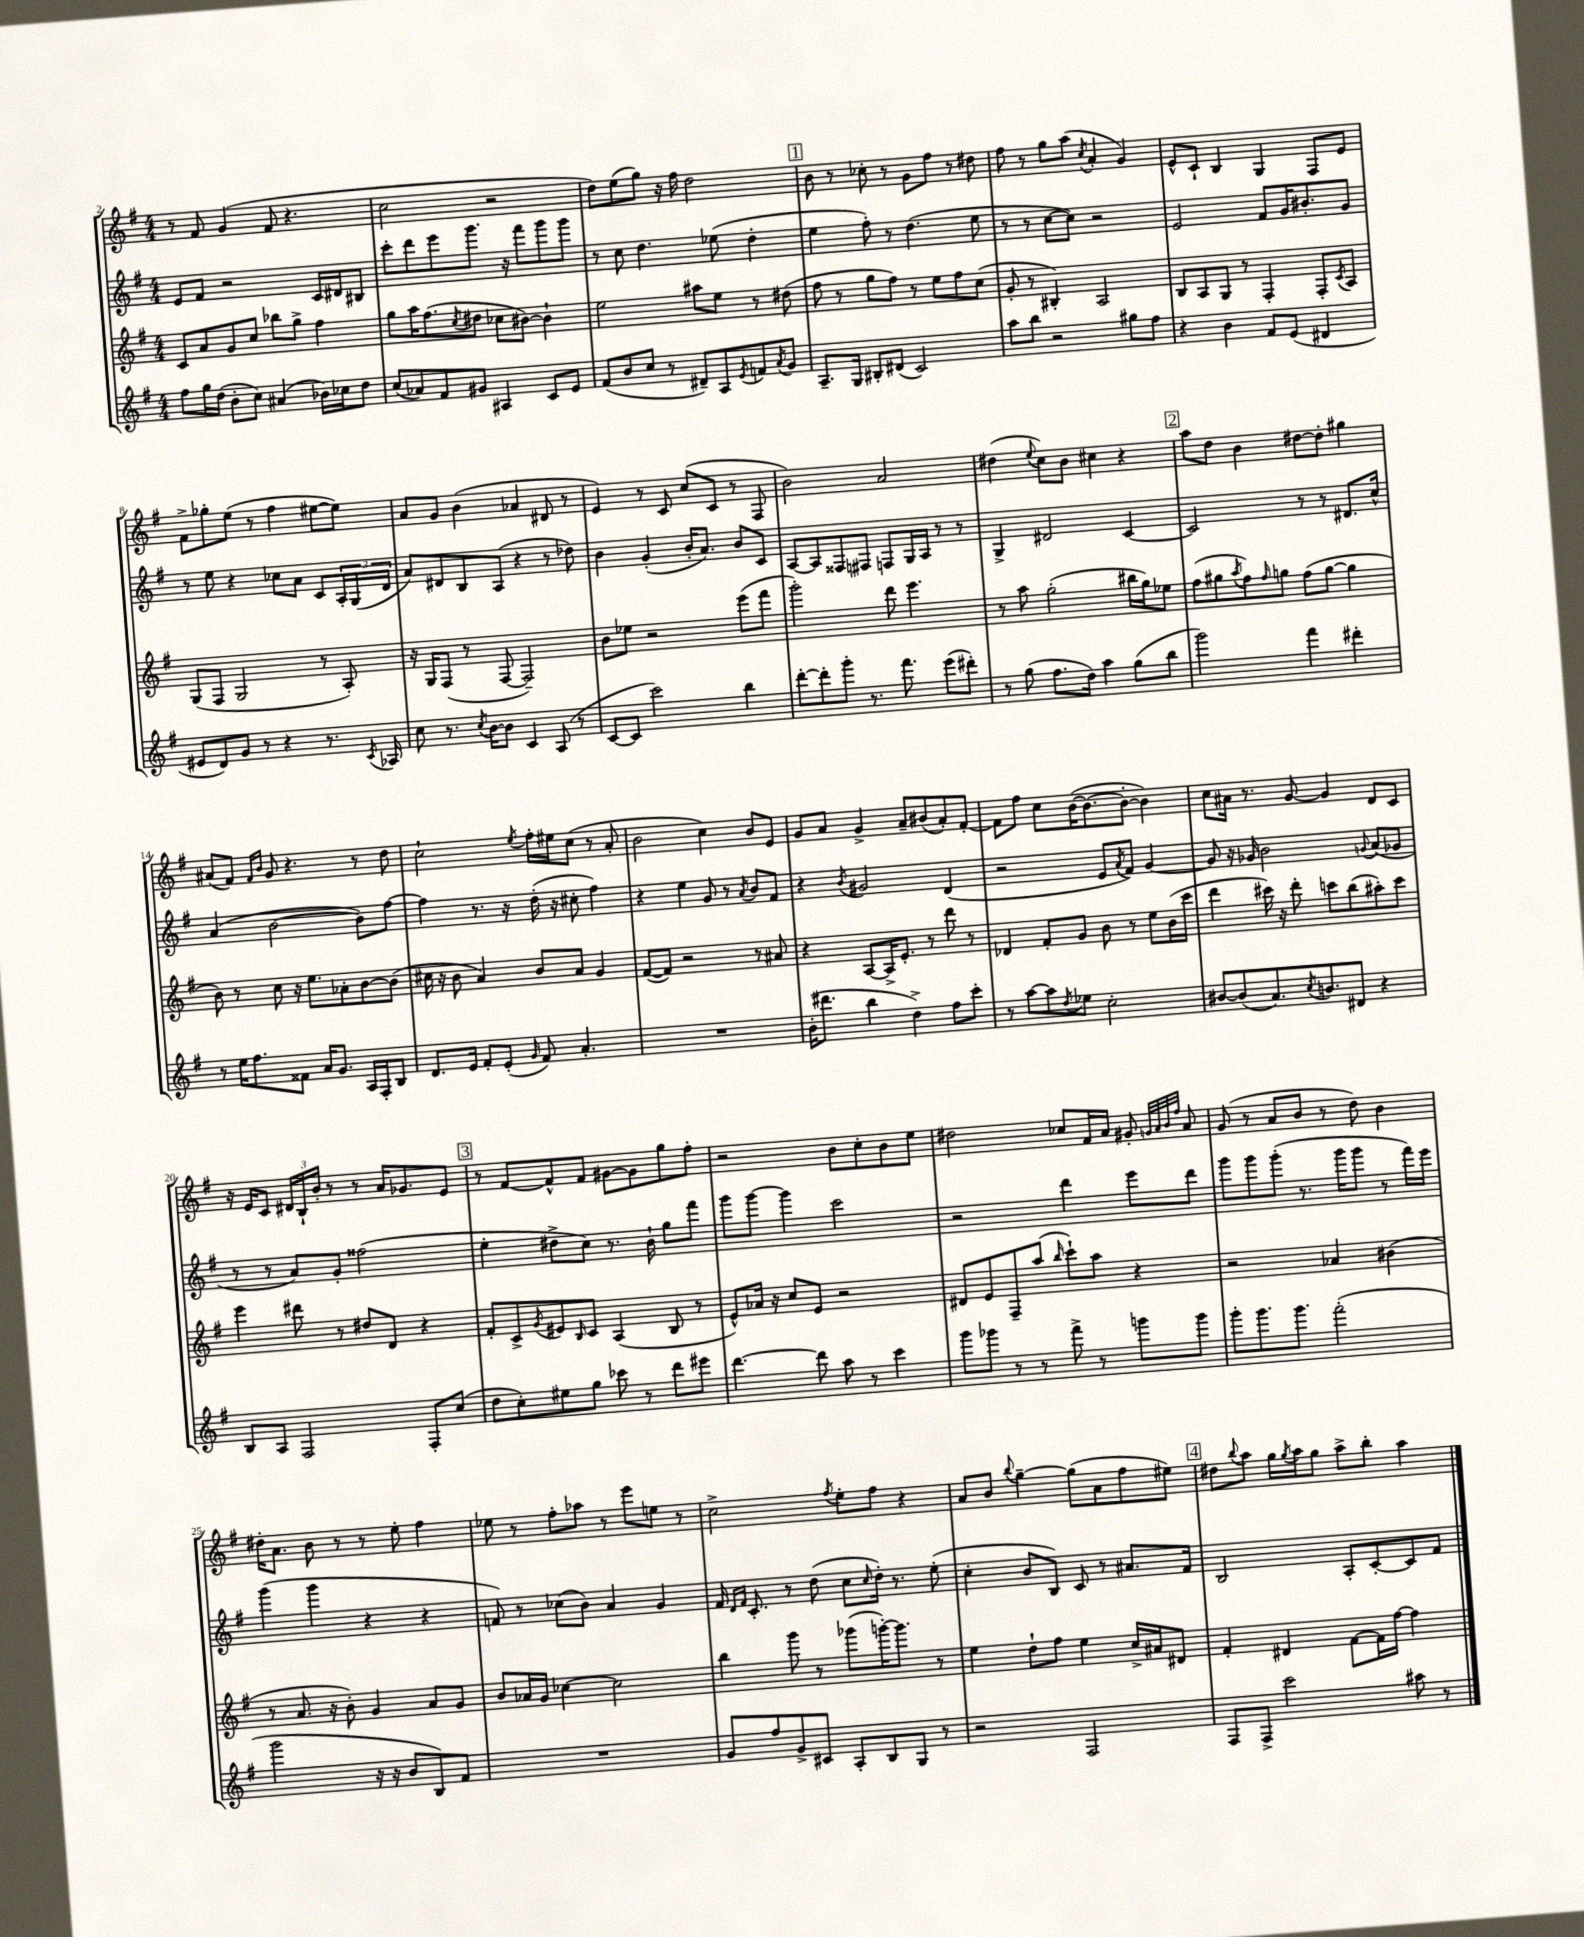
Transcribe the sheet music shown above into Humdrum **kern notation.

**kern	**kern	**kern	**kern
*part4	*part3	*part2	*part1
*staff4	*staff3	*staff2	*staff1
*clefG2	*clefG2	*clefG2	*clefG2
*k[f#]	*k[f#]	*k[f#]	*k[f#]
*M4/4	*M4/4	*M4/4	*M4/4
=2	=2	=2	=2
8ff#\L	8c/L	8e/L	8r
16gg\L	8a/	8f#/J	8f#/
(16dd\JJ	.	.	.
8b'\L	8g/	2r	(4g/
8cc\J)	8cc/J	.	.
(4a#X/	8bb-X\L	.	8f#/
.	8gg^\J	.	4.r
16b-X\LL)	4ff#\	16c/LL	.
16cc-X\J	.	16d#X/J	.
8dd\J	.	8B#X/J	.
=3	=3	=3	=3
(8cc/L	8gg\L	8ccc'\L	2cc\
8a-X/)	16aa\K	8ddd\	.
.	(8.ff#\	.	.
8f#/	.	8eee\	.
.	8qcc/	.	.
8g#X/J	8dd#X\J	8.ggg\J	.
4A#X/	8cc-X\L	.	2r
.	.	16r	.
.	[8b#X\J)	8fff#\L	.
8c/L	4b#`\]	8ggg\	.
8e/J	.	8ggg\J	.
=4	=4	=4	=4
(8f#/L	2ee\	8r	8dd\L)
8b/	.	8cc\	(8ee\
8cc/J	.	4.dd\	8gg\J)
8r	.	.	16r
.	.	.	16ff#\
8d#X~/L)	8aa#X\L	.	2dd\
8A/	8ee\J	(8ee-X\	.
8qe/	.	.	.
8fn/	8r	4dd'\	.
8qa/	.	.	.
8g/J	(8dd#X\	.	.
!!LO:REH:place=s1:t=1
=5	=5	=5	=5
8.A~/L	8ff#\	4ee\	8b\
.	8r	.	8r
16G/Jk	.	.	.
8B#X'/L	8gg\L	8ff#'\)	8cc-X'\
(8d#X/J	8ff#\J)	8r	8r
2c/)	8r	(4.dd\	8g\L
.	8ee\L	.	8ff#\J
.	8ff#\	.	8r
.	(8cc\J	8ee\	8dd#X\
=6	=6	=6	=6
8aa\L	8g'/	8r	8ff#\
8bb\J	8r	8r	8r
2r	4B#X'/)	[8cc\L	8gg\L
.	.	8cc\J])	(8aa\J
.	.	.	8qcc/
.	2A/	2r	4a'/
8gg#X\L	.	.	4g/)
8ff#\J	.	.	.
=7	=7	=7	=7
4r	8B/L	2e/	8e^^/L
.	8A/	.	8c`/J
4b\	8G/J	.	4B/
.	8r	.	.
8f#/L	4F#'/	8f#/L	4G/
(8e/J	.	16g/K	.
.	.	8.b#X'/	.
4d#X/	8F#'/L	.	8F#/L
.	8qc/	.	.
.	8A/J	8g/J	8e/J
!!LO:LB:g=z
=8	=8	=8	=8
8e#X/L	(8G/L	8r	8f#^\L
8d/)	8F#/J	8ee\	8gg-X'\
8g/J	2G/	4r	(8ee\J
8r	.	.	8r
4r	.	8cc-X\L	4ff#\
.	.	8a\J	.
8.r	8r	8c/L	[8ee#X\L
.	8A'/)	24A'/L	8ee#\J])
.	.	(24G/	.
8qc/	.	.	.
16A-X/	.	.	.
.	.	24d/JJ	.
=9	=9	=9	=9
8cc\	16r	8a/L)	8a/L
.	16G/KL	.	.
8.r	(8F#/J	8d#X/	8g/J
.	8r	8B/	(4b\
8qcc/	.	.	.
[16b\KL	.	.	.
8b\J]	[8F#/	(8A/J	.
4c/	2F#~/])	4r	4a-X/
(8A/	.	8r	8d#X/
8r	.	8dd-X\)	8r
=10	=10	=10	=10
[8c/L	8b\L	4b\	4e/)
8c/J]	8ee-X\J	.	.
2ccc\)	2r	(4g'/	8r
.	.	.	8c/
.	.	16b'/KL	(8cc/L
.	.	8.a/J)	.
.	.	.	8c/J
4bb\	(8eee\L	8b/L	8r
.	8fff#\J	8c/J	8F#/
=11	=11	=11	=11
[8ddd'\L	2ggg'\)	[8A/L	2b\)
8ddd'\]	.	8A/]	.
8ggg'\J	.	8F##X/	.
8.r	.	8F#X/J	.
.	8ddd\	8Fn/L	2a/
8.fff#\	.	.	.
.	4.eee\	16G/L	.
.	.	16A/JJ	.
(8eee\L	.	8r	.
8ddd#X'\J)	.	8r	.
=12	=12	=12	=12
8r	8r	4G^/	(4dd#X\
(8gg\	8aa\	.	.
.	.	.	8qqee/
8.ff#\L	(2gg'\	2d#X/	8cc\L)
.	.	.	8b\J
16dd\Jk)	.	.	.
4aa\	.	.	4cc#X\
(8gg\L	16bb#X\LL	[4c/	4r
.	16gg\J)	.	.
8bb\J	8ee-X\J	.	.
!!LO:REH:place=s1:t=2
=13	=13	=13	=13
2ggg\)	(8ff#\L	2c/]	8aa\L
.	8gg#X\	.	8dd\J
.	8qaa/	.	.
.	8ff#\)	.	4b\
.	16qqff#/	.	.
.	8ggn\J	.	.
4fff#\	(8ff#\L	8r	[8dd#X\L
.	[8gg\J	8r	8dd#'\J]
4ddd#X'\	4gg\]	8.d#X/L	4gg#X\
.	.	16cc^^/Jk	.
!!LO:LB:g=z
=14	=14	=14	=14
8r	8b\)	(4a/	(8a#X/L
16ee\KL	8r	.	8f#/J)
8.ff#\	.	.	.
.	.	.	16qqf#/LL
.	.	.	16qqb/JJ
.	8cc\	[2b\	8g/
8f##X\J	16r	.	4.r
.	8.ee\L	.	.
16a/KL	.	.	.
8.g/J	.	.	.
.	8a-X'\	.	.
16A/LL	[8b\	8b\L])	8r
16F#'/J	.	.	.
8B/J	(8b\J]	[8ff#\J	8dd\
=15	=15	=15	=15
8.d/L	16cc#X\	4ff#\]	2cc`\
.	16r	.	.
.	8b\	.	.
16e/Jk	.	.	.
8f#'/L	4a/)	8.r	.
(8e'/J	.	.	.
.	.	16r	.
16qqg/	.	.	8qee/
8f#/)	8b/L	(16dd'\	16ff#'\LL
.	.	16r	16ee#X\J
4.a'/	8a/J	8cc#X'\	(8cc\J
.	4g/	4ff#\)	8r
.	.	.	8a'/
=16	=16	=16	=16
1r	([8f#/L	4r	2b\
.	8f#/J])	.	.
.	2r	4ee\	.
.	.	8g/	4cc\)
.	.	8r	.
.	.	8qa/	.
.	8r	8b/L	8b/L
.	8a#X/	8f#/J	8e/J
=17	=17	=17	=17
(16b'\KL	4r	4r	8g/L
8.ddd#X\J	.	.	.
.	.	.	8a/J
.	.	8qb/	.
4bb\	[8A/L	2g#X/	4g^/
.	16A^/K]	.	.
.	8.e'/J	.	.
4dd^\)	.	.	8a~/L
.	8r	.	(8b#X/
8ff#\L	8ddd\	(4d/	8a'/)
8ccc'\J	8r	.	[8f#'/J
=18	=18	=18	=18
8r	4d-X/	2r	8f#\L]
[8aa\L	.	.	8ff#\J
8aa\]	8f#'/L	.	8cc\L
8qdd/	.	.	.
8ee-X\J	8g/J	.	([16b\K
.	.	.	8.b\_
2cc'\	8b\	8e/L	.
.	.	8qa/	.
.	8r	8f#/J)	8b'\J_
.	8ee\L	[4g/	4b\])
.	(16b\L	.	.
.	16ccc\JJ	.	.
=19	=19	=19	=19
[8b#X/L	4ddd\	8g/]	8cc\L
(8b#/]	.	16r	16a#X\Jk
.	.	16g-X/	8.r
8.a/)	16ccc#X\)	2b\	.
.	16r	.	.
.	8ddd'\	.	[8g/
8qcc/	.	.	.
8.bn/	.	.	.
.	8cccn\L	.	4g/]
8d#X/J	(8bb\	.	.
.	.	8qqgn/	.
4r	8aa#X'\)	(8a/L	8d/L
.	8ccc\J	8g-X/J	8c/J
!!LO:LB:g=z
=20	=20	=20	=20
8B/L	4eee\	8r	16r
.	.	.	16e/KL
8A/J	.	8r	8c/J
2F#/	8ddd#X\	8a/L)	24d#X/LL
.	.	.	24B`/
.	.	.	24b'/JJ
.	8r	8g'/J	8r
.	8dd#X/L	(2ff##X\	8r
.	8d/J	.	16a/KL
.	.	.	8.g-X/
8F#'/L	4r	.	.
(8cc/J	.	.	8e/J
!!LO:REH:place=s1:t=3
=21	=21	=21	=21
8dd\L	8f#'/L	4ee'\	8r
8cc'\)	8c^/	.	[8f#/L
.	8qg/	.	.
8ee#X\	8e#X/	8dd#X^\L	8f#^^/]
.	16qqB/	.	.
8gg\J	8c/J	8cc\J)	8f#/J
8ccc-X\	(4A/	8.r	[8g#X\L
8r	.	.	8g#\]
.	.	16b`\	.
8ddd\L	8B/	8gg\L	8gg\
8eee#X\J	8r	8fff#\J	8ff#'\J
=22	=22	=22	=22
[4.ddd\	8e^^/L)	8ggg\L	2r
.	16a-X/Jk	[8ggg\J	.
.	16r	.	.
.	8cc/L	4ggg\]	.
8ddd\]	8e/J	.	.
8aa\	2r	2ccc\	8b\L
8r	.	.	8cc'\
4ccc\	.	.	8b\
.	.	.	8ee\J
=23	=23	=23	=23
8ggg\L	8d#X/L	2r	2dd#X\
8ggg-X\J	8e/	.	.
8r	8F#~/	.	.
8r	(8aa/J	.	.
.	16qqbb/	.	.
8fff#^\	8ccc`\L)	4ddd\	8cc-X/L
8r	8aa\J	.	16f#/L
.	.	.	16a/JJ
8gggn\L	4r	8eee\L	8g#X'/
.	.	.	32qqgn/LLL
.	.	.	32qqa/
.	.	.	32qqb/
.	.	.	32qqff#/JJJ
8ggg\J	.	8ddd\J	8a/
=24	=24	=24	=24
8ggg'\L	2r	8ggg\L	(8g/
8.ggg\	.	8ggg\	8r
.	.	(8ggg'\J	8a/L
8.ggg\J	.	.	.
.	.	8.r	8b/J
(2fff#'\	4a-X/	.	8r
.	.	16ggg\KL	.
.	.	8ggg\J	8dd\)
.	(4b#X\	8r	4b\
.	.	16fff#\LL)	.
.	.	16eee\JJ	.
!!LO:LB:g=z
=25	=25	=25	=25
2ggg\	8r	(4ggg\	16dd#X'\KL
.	.	.	8.a\J
.	8.a/	.	.
.	.	4ggg\	8b\
.	16r	.	.
.	8b'\)	.	8r
16r	4g/	4r	8r
16r	.	.	.
8b/L	.	.	8ee'\
8B/)	8a/L	4r	4ff#\
8f#/J	8g/J	.	.
=26	=26	=26	=26
1r	8b/L	8fn/)	8ee-X\
.	16a-X/L	8r	8r
.	16g/JJ	.	.
.	[4cc-X\	(8cc-X\L	8ff#'\L
.	.	8b\J)	8aa-X\J
.	2cc-\]	4a/	8r
.	.	.	8eee\L
.	.	4g/	8een\J
.	.	.	8r
=27	=27	=27	=27
8g/L	4bb\	16f#/	2cc^\
.	.	16qqd/LL	.
.	.	16qqf#/JJ	.
.	.	8.c'/	.
8ff#/	.	.	.
8g^/	8ggg\	8r	.
8c#X/J	8r	(8dd\	.
.	.	.	8qff#/
8A'/L	(8ggg-X\L	8cc\L	8ee'\L
.	.	16qqcc/	.
8B/	[16gggn'\K)	16dd'\Jk)	8ff#\J
.	8.ggg\J]	8.r	.
8G/J	.	.	4r
8r	8r	(8ee'\	.
=28	=28	=28	=28
2r	4ee\	4cc'\	8a/L
.	.	.	8b/J
.	.	.	8qqbb/
.	8dd`\L	8b/L	[4gg~\
.	8ff#\J	8B/J)	.
2F#/	4ee\	8c/	(8gg\L]
.	.	8r	8a\
.	16cc^/LL	8.a#X/L	8ff#\
.	16a#X/J	.	.
.	8d#X/J	.	8ee#X\J)
.	.	16f#/Jk	.
!!LO:REH:place=s1:t=4
=29	=29	=29	=29
8F#/L	4f#'/	2B/	8dd#X\L
.	.	.	8qqbb/
8F#^/J	.	.	8aa\J
2ccc\	4d#X/	.	16gg\LL
.	.	.	8qgg/
.	.	.	16aa\J
.	.	.	8gg\J
.	[8f#\L	8A'/L	8aa^\L
.	16f#\L]	[8c'/	8bb'\J
.	[16ff#\JJ	.	.
8aa#X\	4ff#\]	8c/]	4aa\
8r	.	8f#/J	.
==	==	==	==
*-	*-	*-	*-
